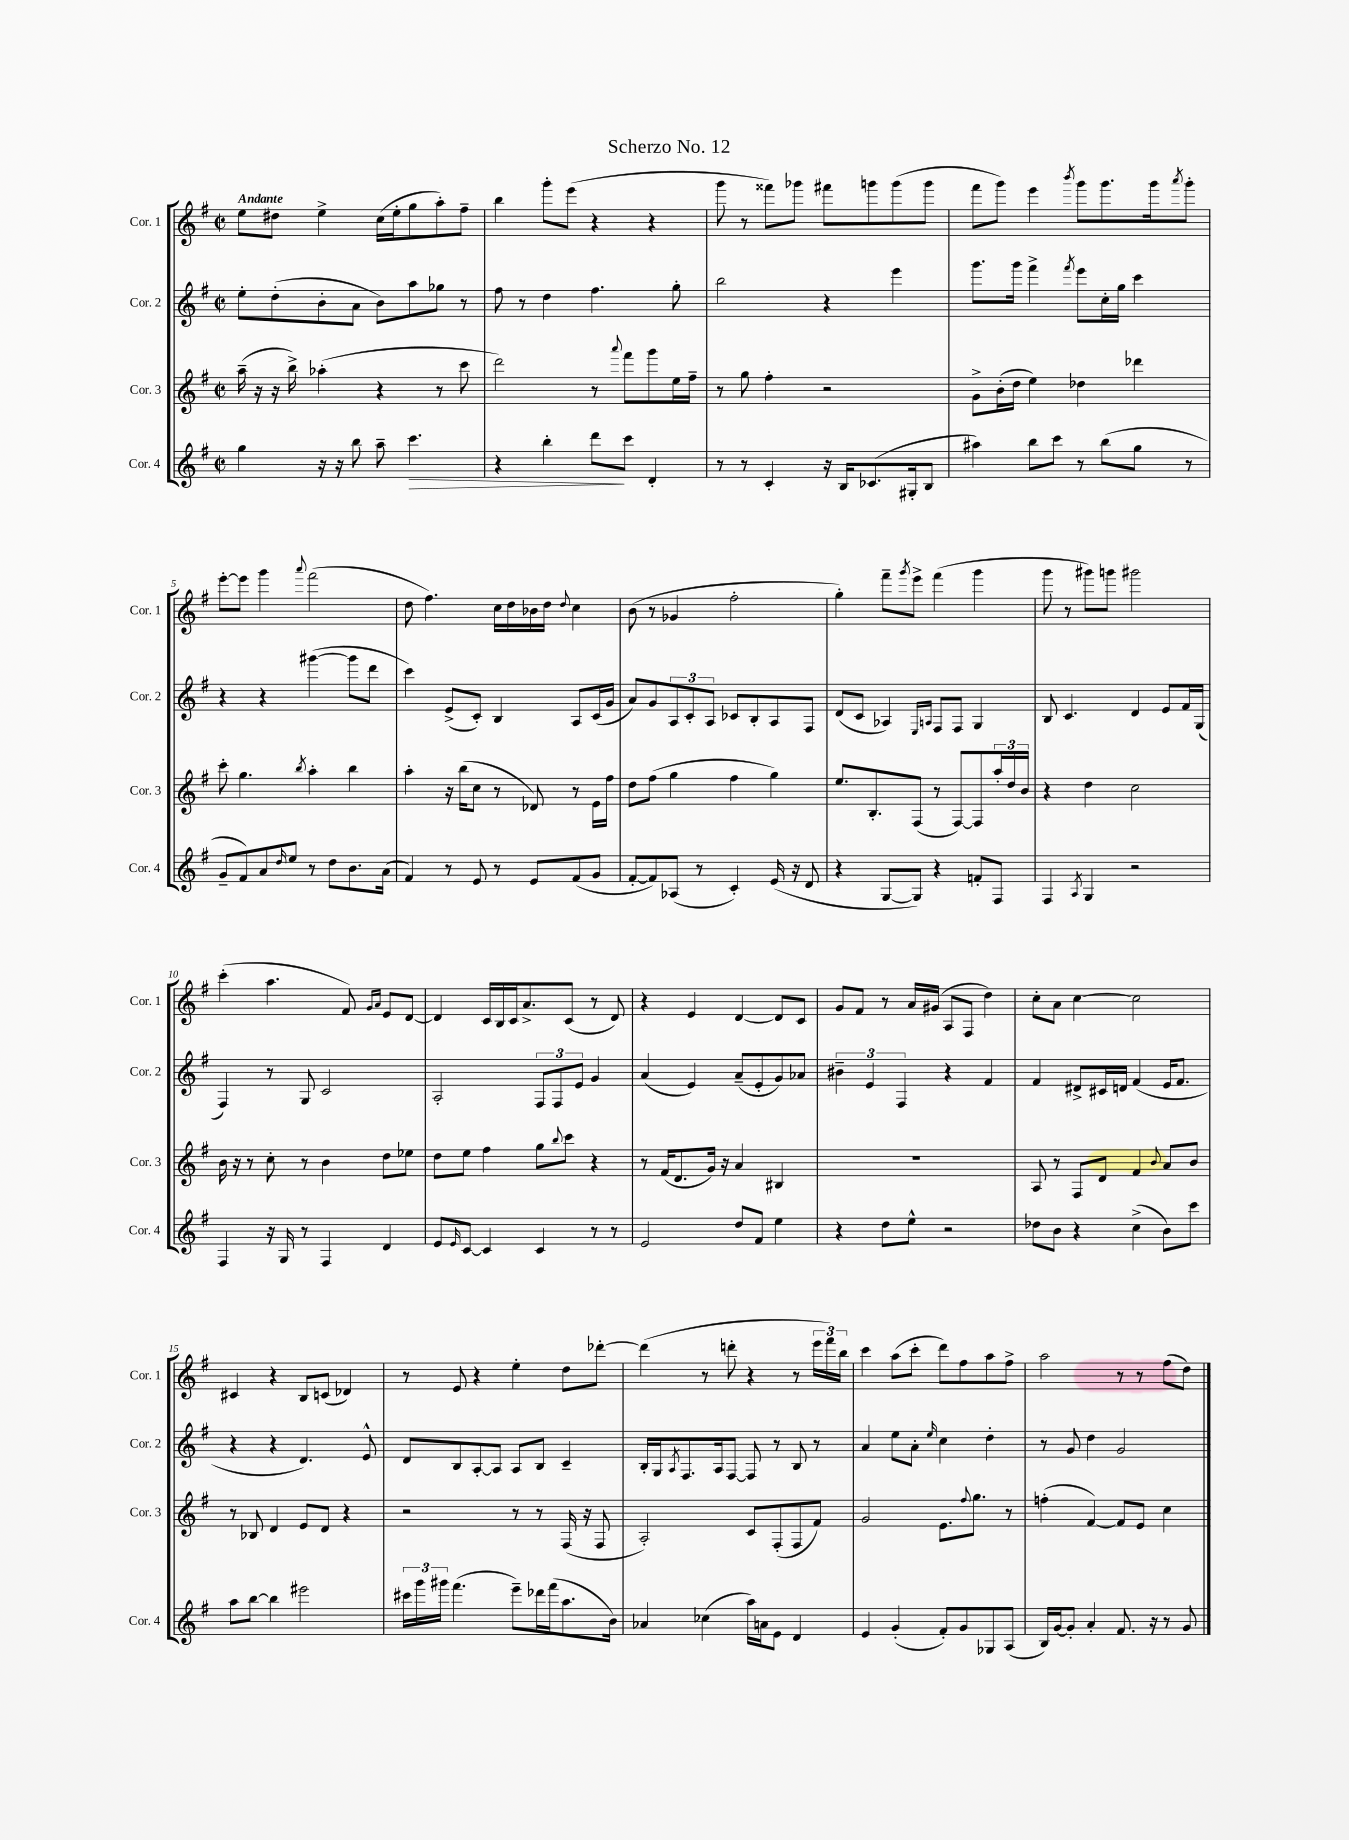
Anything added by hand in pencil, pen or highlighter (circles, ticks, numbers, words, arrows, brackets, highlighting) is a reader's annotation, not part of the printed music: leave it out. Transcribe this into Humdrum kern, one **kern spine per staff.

**kern	**dynam	**kern	**kern	**kern
*part4	*part4	*part3	*part2	*part1
*staff4	*staff4	*staff3	*staff2	*staff1
*I"Cor. 4	*	*I"Cor. 3	*I"Cor. 2	*I"Cor. 1
*I'Cor. 4	*	*I'Cor. 3	*I'Cor. 2	*I'Cor. 1
*clefG2	*	*clefG2	*clefG2	*clefG2
*k[f#]	*	*k[f#]	*k[f#]	*k[f#]
*M2/2	*	*M2/2	*M2/2	*M2/2
*met(c|)	*	*met(c|)	*met(c|)	*met(c|)
=1	=1	=1	=1	=1
!	!	!	!	!LO:TX:a:B:t=Andante
4gg\	.	(16aa~\	8ee'\L	8ee\L
.	.	16r	.	.
.	.	16r	(8dd'\	8dd#X\J
.	.	16bb^\)	.	.
16r	.	(4aa-X'\	8b'\	4ee^\
16r	.	.	.	.
8bb\	.	.	8a\J	.
8aa~\	.	4r	8b\L)	(16cc\LL
.	.	.	.	16ee'\J
!	!LO:HP:b	!	!	!
4.ccc\	>	.	8aa\	8gg\
.	.	8r	8gg-X\J	8aa'\)
.	.	8ccc\	8r	8ff#~\J
=2	=2	=2	=2	=2
4r	.	2ddd\)	8ff#\	4bb\
.	.	.	8r	.
4bb'\	.	.	4dd\	8ggg'\L
.	.	.	.	(8eee\J
8ddd\L	.	8r	4.ff#\	4r
.	.	8qqaaa/	.	.
8ccc\J	]	8fff#\L	.	.
4d'/	.	8ggg\	.	4r
.	.	16ee\L	8gg'\	.
.	.	16ff#~\JJ	.	.
=3	=3	=3	=3	=3
8r	.	8r	2bb\	8ggg\
8r	.	8gg\	.	8r
4c'/	.	4ff#'\	.	8fff##X\L)
.	.	.	.	8ggg-X\J
16r	.	2r	4r	8fff#X\L
16B/KL	.	.	.	.
(8.c-X/	.	.	.	8gggn\
.	.	.	4eee\	(8ggg\
16G#X'/k	.	.	.	.
8B/J	.	.	.	8ggg\J
=4	=4	=4	=4	=4
4aa#X\)	.	8g^\L	8.ggg\L	8fff#\L
.	.	(16b'\L	.	8ggg\J)
.	.	16dd\JJ	16ggg\Jk	.
8bb\L	.	4ee\)	4fff#^\	4eee\
8ccc\J	.	.	.	.
.	.	.	8qfff#/	8qbbb/
8r	.	4dd-X\	8eee\L	8ggg\L
(8bb\L	.	.	16cc'\L	8.ggg\
.	.	.	16gg\JJ	.
8gg\J	.	4ddd-X\	4ccc\	.
.	.	.	.	16ggg\k
.	.	.	.	8qaaa/
8r	.	.	.	8ggg'\J
!!LO:LB:g=z
=5	=5	=5	=5	=5
8g~/L	.	8ccc'\	4r	[8eee'\L
8f#/)	.	4.gg\	.	8eee\J]
8a/	.	.	4r	4ggg\
16qqdd/	.	.	.	.
8ee/J	.	.	.	.
.	.	8qbb/	.	8qqaaa/
8r	.	4aa'\	([4ggg#X\	(2fff#\
8dd\L	.	.	.	.
8.b\	.	4bb\	8ggg#\L]	.
.	.	.	8ddd\J	.
(16a\Jk	.	.	.	.
=6	=6	=6	=6	=6
4f#/)	.	4aa'\	4ccc\)	8dd\
.	.	.	.	4.ff#\)
8r	.	16r	(8e^/L	.
.	.	(16bb\KL	.	.
8e/	.	8cc\J	8c'/J)	.
8r	.	8r	4B/	16cc\LL
.	.	.	.	16dd\
8e/L	.	8d-X/)	.	16b-X\
.	.	.	.	16dd\JJ
.	.	.	.	8qqdd/
(8f#/	.	8r	8A/L	4cc\
8g/J	.	16e\LL	(16c/L	.
.	.	16ff#\JJ	16g/JJ	.
=7	=7	=7	=7	=7
[8f#'/L	.	8dd\L	8a/L)	(8b\
8f#/])	.	(8ff#\J	8g/	8r
(8A-X/J	.	4gg\	12A/	4g-X/
.	.	.	12c'/	.
8r	.	.	.	.
.	.	.	12A/J	.
4c'/)	.	4ff#\	8c-X/L	2ff#'\
.	.	.	8B'/	.
(16e/	.	4gg\)	8A/	.
16r	.	.	.	.
8d/	.	.	8F#/J	.
=8	=8	=8	=8	=8
4r	.	8.ee/L	(8d/L	4gg'\)
.	.	.	8c/J	.
.	.	8.B'/	.	.
[8G/L	.	.	4A-X/)	8fff#~\L
.	.	.	.	8qggg/
8G/J])	.	(8F#/J	.	8eee^\J
.	.	.	16qqE/LL	.
.	.	.	16qqAn/JJ	.
4r	.	8r	8F#/L	(4fff#\
.	.	[8F#/L)	8F#/J	.
8fn'/L	.	8F#/]	4G/	4ggg\
8F#/J	.	24aa'/L	.	.
.	.	24dd/	.	.
.	.	24b/JJ	.	.
=9	=9	=9	=9	=9
4F#/	.	4r	8B/	8ggg\
.	.	.	4.c/	8r
8qA/	.	.	.	.
4G/	.	4dd\	.	8ggg#X\L)
.	.	.	.	8gggn\J
2r	.	2cc\	4d/	2ggg#X\
.	.	.	8e/L	.
.	.	.	16f#/L	.
.	.	.	(16G/JJ	.
!!LO:LB:g=z
=10	=10	=10	=10	=10
4F#/	.	16b\	4F#/)	(4ccc'\
.	.	16r	.	.
.	.	8r	.	.
16r	.	8cc'\	8r	4.aa\
16G/	.	.	.	.
8r	.	8r	8G/	.
4F#/	.	4b\	2c/	.
.	.	.	.	8f#/)
.	.	.	.	16qqg/LL
.	.	.	.	16qqa/JJ
4d/	.	8dd\L	.	8e/L
.	.	8ee-X\J	.	[8d/J
=11	=11	=11	=11	=11
8e/L	.	8dd\L	2A'/	4d/]
16qqe/	.	.	.	.
[8c/J	.	8ee\J	.	.
4c/]	.	4ff#\	.	16c/LL
.	.	.	.	16B/
.	.	.	.	16c/J
.	.	.	.	8.a^/
4c/	.	8gg\L	12F#/L	.
.	.	.	12F#/	.
.	.	8qqbb/	.	.
.	.	8ccc\J	.	(8c/J
.	.	.	12e/J	.
8r	.	4r	4g/	8r
8r	.	.	.	8d/)
=12	=12	=12	=12	=12
2e/	.	8r	(4a/	4r
.	.	(16f#/KL	.	.
.	.	8.d/	.	.
.	.	.	4e/)	4e/
.	.	16g/Jk)	.	.
.	.	16r	.	.
8dd/L	.	4a/	(8a~/L	[4d/
8f#/J	.	.	8e'/	.
4ee\	.	4B#X/	8g/)	8d/L]
.	.	.	8a-X/J	8c/J
=13	=13	=13	=13	=13
4r	.	1r	6b#X~\	8g/L
.	.	.	.	8f#/J
.	.	.	6e/	.
8dd\L	.	.	.	8r
.	.	.	6F#/	.
8ee^^\J	.	.	.	16a/LL
.	.	.	.	(16g#X/JJ
2r	.	.	4r	8A/L
.	.	.	.	8F#/J
.	.	.	4f#/	4dd\)
=14	=14	=14	=14	=14
8dd-X\L	.	8A/	4f#/	8cc'\L
8b\J	.	8r	.	8a\J
4r	.	8F#/L	8d#X^/L	[4cc\
.	.	8d/J	16c#X/L	.
.	.	.	16dn/JJ	.
(4cc^\	.	4f#/	(4f#/	2cc\]
.	.	8qqb/	.	.
8b\L)	.	8a/L	16e/KL	.
.	.	.	8.f#/J	.
8ccc\J	.	8b/J	.	.
!!LO:LB:g=z
=15	=15	=15	=15	=15
8aa\L	.	8r	4r	4c#X/
[8bb\J	.	8B-X/	.	.
4bb\]	.	4d/	4r	4r
2eee#X\	.	8e/L	4.d/)	8B/L
.	.	8d/J	.	(8cn/J
.	.	4r	.	4d-X/)
.	.	.	8e^^/	.
=16	=16	=16	=16	=16
24ccc#X\LL	.	2r	8d/L	8r
24ggg\	.	.	.	.
24ggg#X\JJ	.	.	.	.
(4.fff#\	.	.	8B/	8e/
.	.	.	[8A'/	4r
.	.	.	8A/J]	.
8eee~\L)	.	8r	8A/L	4ee'\
16ddd-X\L	.	8r	8B/J	.
(16fff#\J	.	.	.	.
8.aa\	.	(16F#/	4c~/	8dd\L
.	.	16r	.	.
.	.	8F#/	.	[8ddd-X'\J
16b\Jk)	.	.	.	.
=17	=17	=17	=17	=17
4a-X/	.	2A'/)	16B'/LL	(4ddd-\]
.	.	.	16G/J	.
.	.	.	8qA/	.
.	.	.	8.F#/	.
(4cc-X\	.	.	.	8r
.	.	.	16A/k	.
.	.	.	[8F#/J	8dddn'\
16aa\LL)	.	8c/L	8F#/]	4r
16an\J	.	.	.	.
8e\J	.	(8F#'/	8r	.
4d/	.	8F#/	8B/	8r
.	.	8f#/J)	8r	24eee\LL
.	.	.	.	24fff#\)
.	.	.	.	24bb\JJ
=18	=18	=18	=18	=18
4e/	.	2g/	4a/	4ccc\
(4g'/	.	.	8ee\L	(8aa\L
.	.	.	8a'\J	8ccc'\J
.	.	.	16qqee/	.
8f#'/L)	.	8.e\L	4cc\	8ddd\L)
8g/	.	.	.	8ff#\
.	.	8qqff#/	.	.
.	.	8.gg\J	.	.
8G-X/	.	.	4dd'\	8aa\
(8A/J	.	8r	.	8ff#^\J
=19	=19	=19	=19	=19
16B/LL)	.	(4ffn'\	8r	2aa\
[16g/J	.	.	.	.
8g'/J]	.	.	8g/	.
4a'/	.	[4f#/)	4dd\	.
8.f#/	.	8f#/L]	2g/	8r
.	.	8e/J	.	8r
16r	.	.	.	.
8r	.	4cc\	.	(8ff#\L
8g/	.	.	.	8dd\J)
==	==	==	==	==
*-	*-	*-	*-	*-
